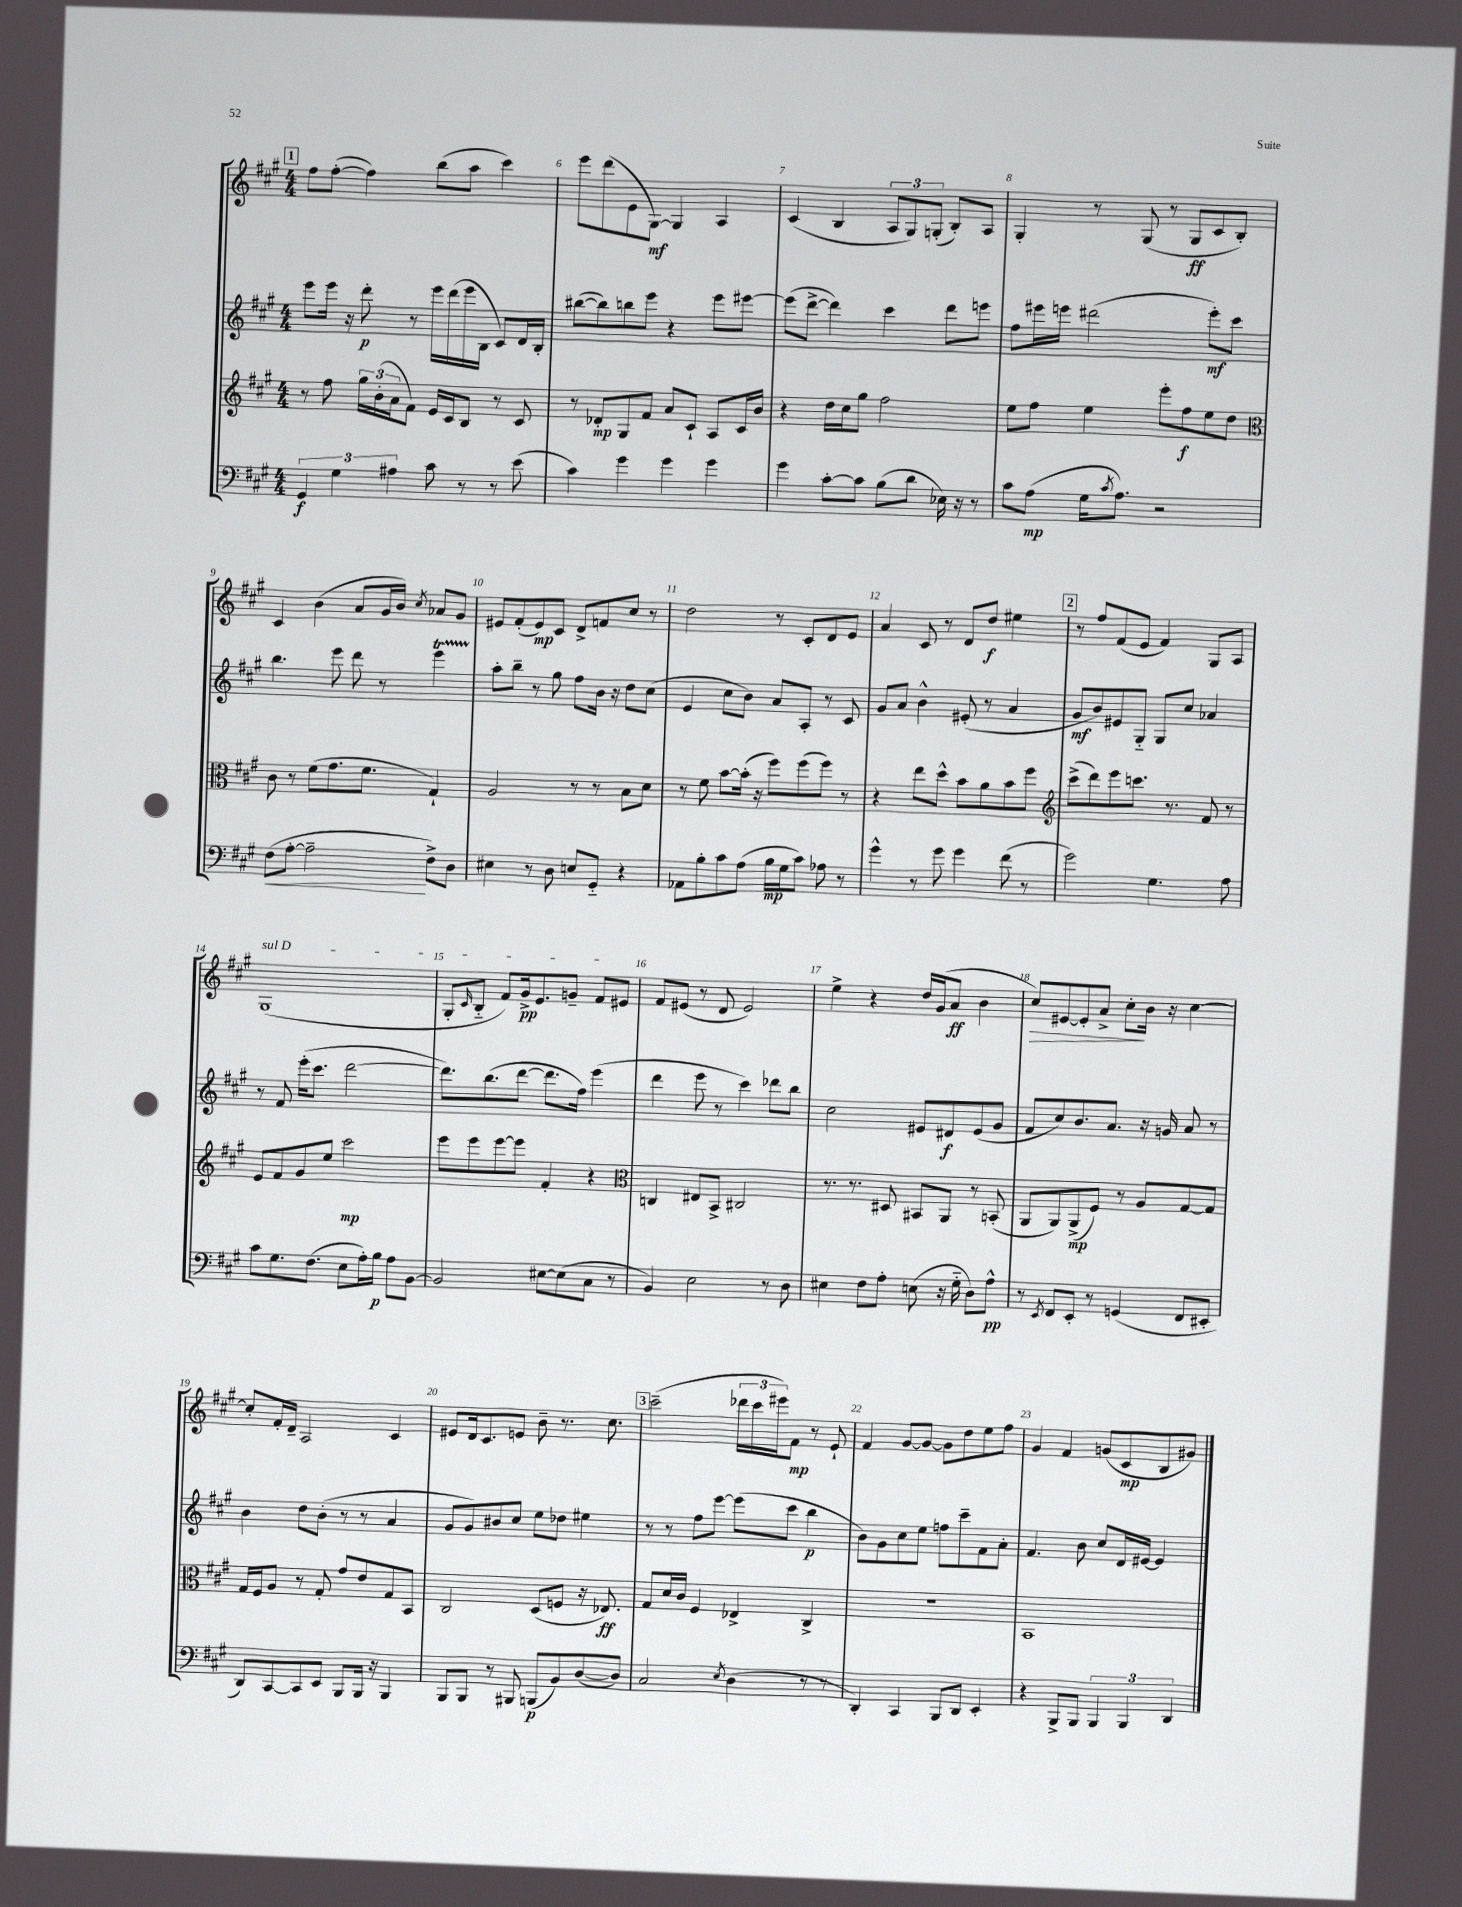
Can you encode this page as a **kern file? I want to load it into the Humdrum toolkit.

**kern	**kern	**kern	**kern
*staff4	*staff3	*staff2	*staff1
*clefF4	*clefG2	*clefG2	*clefG2
*k[f#c#g#]	*k[f#c#g#]	*k[f#c#g#]	*k[f#c#g#]
*M4/4	*M4/4	*M4/4	*M4/4
6GG#/	8r	8eee\L	8ff#\L
.	8ff#\	16eee\Jk	([8ff#'\J
6G#\	.	.	.
.	.	16r	.
.	24gg#\LL	8ddd'\	4ff#\])
.	(24b'\	.	.
6A#\	24a\J	.	.
.	8f#\J)	8r	.
8c#\	16e/LL	16eee\LL	(8bb\L
.	16c#/J	(16ddd\	.
8r	8B/J	16eee\	8aa\J
.	.	16B\JJ	.
8r	8r	8c#/L)	4ccc#\)
(8e\	8c#/	16d/L	.
.	.	16B'/JJ	.
=	=	=	=
4c#\)	8r	([8bb#\L	8eee\L
.	8d-'/L	8bb#\])	(8ddd\
4g#\	8G#/	8bb\	8e\
.	8f#/J	8eee\J	[8G#\J)
4g#\	8a/L	4r	4G#/]
.	8c#`/J	.	.
4g#\	8A/L	8eee\L	4A/
.	16c#/L	[8eee#\J	.
.	16b/JJ	.	.
=	=	=	=
4g#\	4r	(8eee#\]L	(4c#/
.	.	[8ddd^\J	.
[8c#'\L	16dd\LL	4ddd\])	4B/
.	16cc#\J	.	.
8c#\]J	8gg#\J	.	.
(8B\L	2ff#\	4ccc#\	12A/L
.	.	.	12G#/)
8d\J	.	.	.
.	.	.	(12G'/J
16E-\)	.	8ddd\L	8B'/L)
16r	.	.	.
8r	.	8eee\J	8A/J
=	=	=	=
8c#\L	8ee\L	8ff#\L	4G#'/
(8A\J	8ff#\J	16eee#\L	.
.	.	16eee\JJ	.
16G#\LK	4ee\	(2ddd#\	8r
8qc#/	.	.	.
8.A\J)	.	.	.
.	.	.	(8G#/
2r	8eee'\L	.	8r
.	8ff#\	.	8G#/L
.	8ee\	8eee'\L)	8c#/
.	8dd\J	8ccc#\J	8B'/J)
=	=	=	=
*	*clefC3	*	*
(8F#\L	8c#\	4.bb\	4c#/
[8A'\J	8r	.	.
2A~\]	(8f#\L	.	(4b\
.	8.g#\	8eee\	.
.	.	8ddd\	8a/L
.	8.f#\J	.	.
.	.	8r	16g#/L
.	.	.	16b/JJ)
.	.	.	8qcc#/
8F#^\L)	4G#`/)	4eee\	8a-/L
8D\J	.	.	8g#/J
=	=	=	=
4E#\	2A/	8aa'\L	8e#/L
.	.	8bb~\J	(8f#'/
8r	.	8r	8e#/)
8D\	.	8gg#\	8c#/J
8E/L	8r	8ff#\L	8d^/L
8GG#'~/J	8r	16b\Jk	8f/
.	.	16r	.
4r	8B\L	8dd\L	8cc#/J
.	8d\J	(8cc#\J	8r
=	=	=	=
8AA-\L	8r	4e/	2dd\
8B'\	8f#\	.	.
8c#\	[8b\L	8cc#\L	.
(8A\J	(16b'\]Jk	8b\J)	.
.	16r	.	.
16B\LL	8ff#\L)	8a/L	8r
16G#\J	.	.	.
8c#\J)	(8ff#\	8A'/J	8c#'/L
8A-\	8ff#\J)	8r	8d/
8r	8r	8c#/	8e/J
=	=	=	=
4g#^^\	4r	8g#/L	4a/
.	.	8a/J	.
8r	8ee\L	4b^^\	8c#/
8g#\	8dd^^\J	.	8r
4g#\	8b\L	(8e#'/	8d/L
.	8a\	8r	8dd/J
(8f#\	8b\	4a/	4ee#\
8r	8ff#\J	.	.
=	=	=	=
*	*clefG2	*	*
2g#\)	(8ccc#^\L	8g#/L	8r
.	8ddd\)	8b/)	8ff#/L
.	8eee\	8e#/	(8f#/
.	8.ccc\J	8G#'~/J	8e/J
4.G#\	.	8G#/L	4f#/)
.	8.r	.	.
.	.	8cc#/J	.
.	8f#/	4a-/	8G#/L
8A\	8r	.	8A/J
=	=	=	=
8c#\L	8e/L	8r	(1G#
8.G#\	8f#/	8f#/	.
.	8g#/	(16eee'\LK	.
(8.F#\J	.	8.ccc#\J	.
.	8ee/J	.	.
8E\L	2ccc#\	[2ddd\	.
16A'\L)	.	.	.
16B\JJ	.	.	.
8A\L	.	.	.
[8BB\J	.	.	.
=	=	=	=
2BB/]	8eee\L	8.ddd\]L)	8G#'/L
.	.	.	16qqc#/
.	8eee\	.	8B'~/J
.	.	(8.bb\	.
.	[8eee\	.	8f#/L)
.	8eee\]J	[8ddd\J	16g#^/k
.	.	.	8.e/
[8E#\L	4f#'/	8.ddd\]L	.
(8E#\]	.	.	8g~/J
.	.	16ff#\Jk)	.
8C#\J	4r	(4eee\	8f#/L
8r	.	.	8e#/J
=	=	=	=
*	*clefC3	*	*
4BB/)	4C/	4ddd\	8f#/L
.	.	.	(8e#/J
2E\	8E#/L	8eee\	8r
.	8BB^/J	8r	8d/
.	2C#/	4ccc#\)	2e#/)
8r	.	8ddd-\L	.
8D\	.	8bb\J	.
=	=	=	=
4E#\	8.r	2cc#\	4ee^\
.	8.r	.	.
8F#\L	.	.	4r
8A'\J	8D#/	.	.
(8E\	8BB#/L	8e#/L	16dd/LL
.	.	.	(16g#/J
16r	8AA/J	8d#/	8a/J
16G#'~\	.	.	.
8D\L)	8r	(8e#/	4b\
8A^^\J	(8BB'/	8g#/J	.
=	=	=	=
8r	8AA/L	8f#/L	8cc#/L)
8qEE/	.	.	.
8FF#/L	8AA/)	8cc#/)	[8e#/
8EE'/J	(8AA^/	8.b/	8e#'/]
8r	8F#/J)	.	8a^/J
.	.	8.a/J	.
(4GG/	8r	.	8cc#'\L
.	8A/L	16r	16b\Jk
.	.	16g/	16r
8FF#/L	[8G#/	8a/	[4cc#\
8EE#'/J	8G#/]J	8r	.
=	=	=	=
8DD/L)	16G#/LL	4b\	8cc#'/]L
.	16F#/J	.	.
[8CC#/	8A/J	.	16f#'/L
.	.	.	16d~/JJ
8CC#/]	8r	8dd\L	2A/
8EE/J	8G#'/	(8b'\J	.
8BBB/L	8g#/L	8r	.
16BBB/Jk	8e/	8r	.
16r	.	.	.
4BBB/	8G#/	4a/	4c#/
.	8BB/J	.	.
=	=	=	=
8BBB/L	2C#/	8g#/L	8e#/L
8BBB/J	.	8g#/)	16d/k
.	.	.	8.c#/
8r	.	8b#/	.
8BBB#/	.	8cc#/J	8e/J
(8BBB/L	(8D/L	8ee\L	8b~\
8BB/)	8F/J	8dd-\J	8.r
([8D/	16r	4ee#\	.
.	8.E-/)	.	8.cc#\
8D/]J)	.	.	.
=	=	=	=
2C#/	8G#/L	8r	(2ccc#~\
.	16d/L	8r	.
.	16c#/JJ	.	.
.	4F#/	8ff#\L	.
.	.	[8eee\J	.
8qE/	.	.	.
(4D\	4E-^/	(8eee\]L	24ddd-\LL
.	.	.	24ccc#\
.	.	.	24eee#\J)
.	.	8ccc#\J	8f#\J
8r	4C#^/	4bb\	8r
8r	.	.	8e`/
=	=	=	=
4DD'/)	1r	8b\L)	4f#/
.	.	8g#\	.
4CC#/	.	8cc#\	[8g#/L
.	.	8ee\J	8g#/_J
8BBB/L	.	8ff\L	8g#\]L
8DD/J	.	8ccc#~\	8dd\
4EE'/	.	8f#\	8ee\
.	.	8a'\J	8ff#\J
=	=	=	=
4r	1BB	4.f#/	4g#/
8BBB^/L	.	.	4f#/
8BBB/J	.	8b\	.
6BBB/	.	8cc#/L	(8g/L
.	.	16d/L	8c#/
6BBB/	.	.	.
.	.	[16e#/JJ	.
.	.	4e#/]	8B/
6DD/	.	.	.
.	.	.	8g#/J)
==	==	==	==
*-	*-	*-	*-
